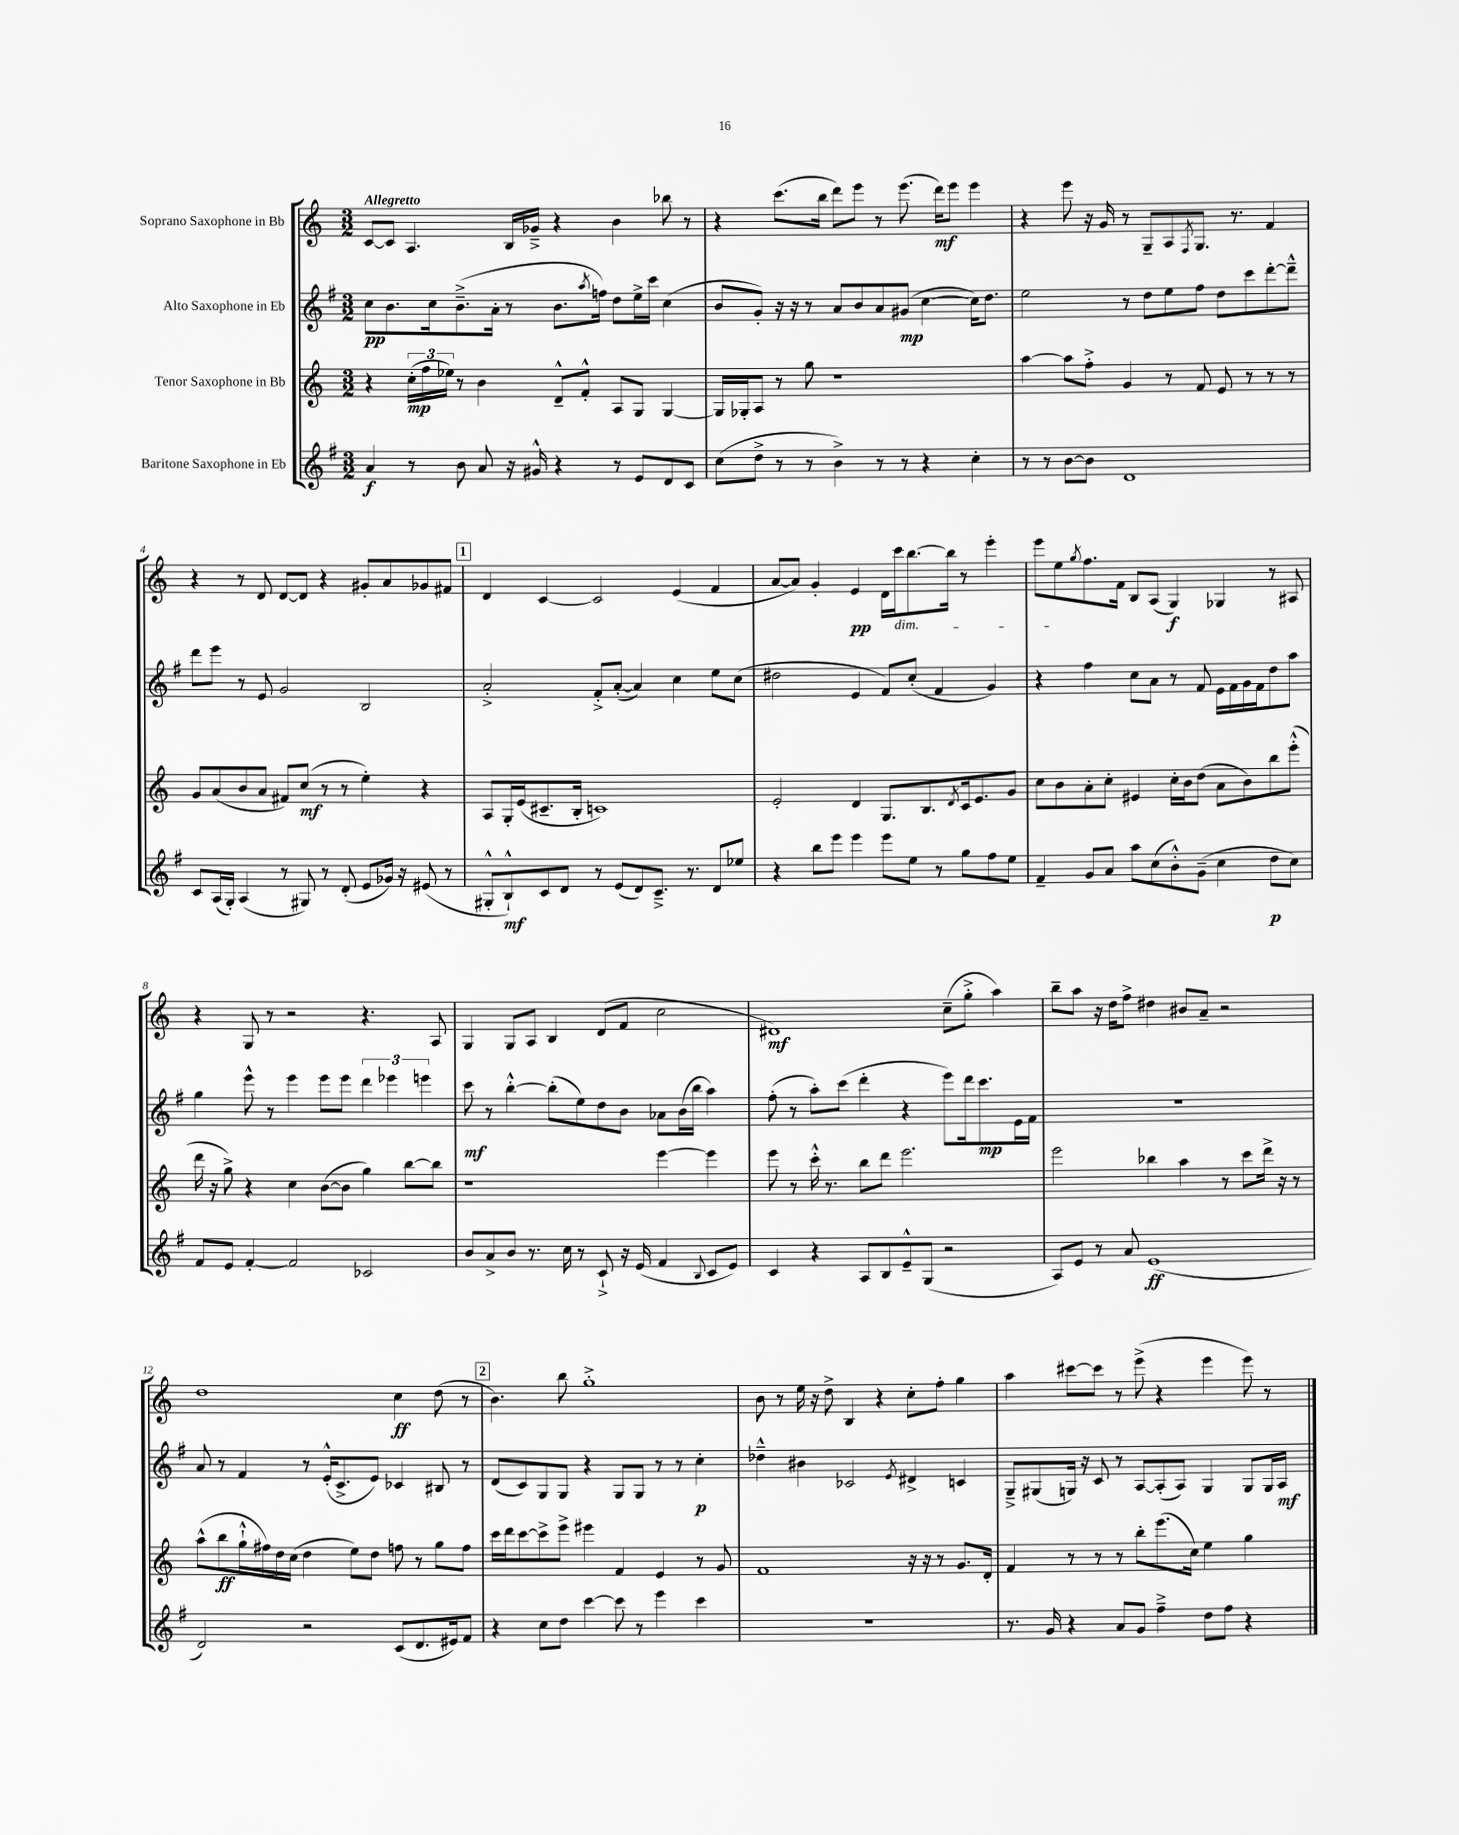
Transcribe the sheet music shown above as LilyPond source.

<<
\new StaffGroup <<
\new Staff = "s0" \with { instrumentName = "Soprano Saxophone in Bb" } {
    \clef treble \key c \major \numericTimeSignature \time 3/2 \tempo "Allegretto"
    c'8~ c'8 a4. b16 ges'16---> r4 b'4 bes''8 r8 |
    r4 c'''8.( b''16 d'''8) e'''8 r8 e'''8.( d'''16\mf) e'''8 e'''4 |
    r4 e'''8 r16 g'16 r8 g8-- a8 \acciaccatura { f8 } g8. r8. f'4 |
    r4 r8 d'8 d'8~ d'8 r4 gis'8-. a'8 ges'8 fis'8 |
    \mark \markup { \box "1" } d'4 c'4~ c'2 e'4( f'4 |
    a'8~ a'8) g'4-. e'4\pp d'16 c'''16\dim b''8.~ b''16 r8 e'''4-. |
    e'''8 e''8\! \acciaccatura { g''8 } f''8. f'16 b8 a8( g4\f) ges4 r8 ais8 |
    r4 g8 r8 r2 r4. a8 |
    g4 g8 a8 b4 d'8( f'8 c''2 |
    dis'1\mf) c''8--( g''8-.-> a''4) |
    b''8-- a''8 r16 d''16 f''8-> dis''4 bis'8 a'8-- r2 |
    d''1 c''4\ff d''8( r8 |
    \mark \markup { \box "2" } b'4.) b''8 g''1-.-> |
    b'8 r8 e''16 r16 d''8-> b4 r4 c''8-. f''8-. g''4 |
    a''4 cis'''8~ cis'''8 r8 e'''8->( r4 e'''4 e'''8) r8 \bar "|." |
}
\new Staff = "s1" \with { instrumentName = "Alto Saxophone in Eb" } {
    \clef treble \key g \major \numericTimeSignature \time 3/2
    c''8\pp b'8. c''16 b'8.--->( a'16-. r8 b'8. \acciaccatura { a''8 } f''16) d''8 e''16-> c'''16 c''4( |
    b'8 g'8-.) r16 r16 r8 a'8 b'8 a'8 gis'8\mp( c''4~ c''16) d''8. |
    e''2 r8 d''8 e''8 fis''8 d''8 c'''8 d'''8~-. d'''8---^ |
    d'''8 e'''8 r8 e'8 g'2 b2 |
    \mark \markup { \box "1" } a'2-.-> fis'8-.-> a'8~-.( a'4) c''4 e''8 c''8( |
    dis''2 e'4 fis'8) c''8-.( fis'4 g'4) |
    r4 fis''4 c''8 a'8 r8 fis'8 e'16 fis'16 g'16 fis'16 d''8 a''8 |
    g''4 e'''8-^ r8 e'''4 e'''8 e'''8 \tuplet 3/2 { d'''4 ees'''4 e'''4 } |
    c'''8\mf r8 b''4~-.-^ b''8-.( e''8) d''8 b'8 aes'8 b'16( b''16 a''4) |
    fis''8-.( r8 a''8-.) c'''8( d'''4-. r4 e'''8) d'''16 c'''8.\mp e'16 fis'16 |
    R1. |
    a'8 r8 fis'4 r8 e'16-.-^( c'8.-> e'8) ces'4 bis8 r8 |
    \mark \markup { \box "2" } d'8( c'8) g8 g8 r4 g8 g8 r8 r8 c''4-.\p |
    des''4---^ bis'4 ces'2 \acciaccatura { e'8 } dis'4-> c'4 |
    g8---> gis8( g16) r16 c'8 r8 a8~ a8-.( a8) g4 g8 g16 a16\mf \bar "|." |
}
\new Staff = "s2" \with { instrumentName = "Tenor Saxophone in Bb" } {
    \clef treble \key c \major \numericTimeSignature \time 3/2
    r4 \tuplet 3/2 { c''16-.\mp( f''16 ees''16) } r8 b'4 d'8---^ f'8-.-^ a8 g8 g4~ |
    g16 ges16-. a8 r8 g''8 r1 |
    a''4~ a''8 f''8-.-> g'4 r8 f'8 e'8 r8 r8 r8 |
    g'8 a'8( b'8 a'8 fis'8) c''8\mf( r8 r8 e''4-.) r4 |
    \mark \markup { \box "1" } a8 g16-. e'16( cis'8.-- b16-. c'1) |
    e'2-. d'4 g8. b8. \acciaccatura { d'8 } c'16 e'8. g'8 |
    c''8 b'8 a'8-. c''8-. eis'4 c''16-. b'16 d''8( a'8 b'8) b''8 e'''8-.-^( |
    d'''16 r16 g''8->) r4 c''4 b'8~( b'8 g''4) b''8~ b''8 |
    r1 e'''4~ e'''4 |
    e'''8 r8 c'''16-.-^ r8. b''8 d'''8 e'''2. |
    e'''2 bes''4 a''4 r8 c'''8 d'''16-> r16 r8 |
    a''8-^( b''8\ff g''16-!-^ fis''16) d''16 c''16( d''4 e''8) d''8 f''8 r8 g''8 f''8 |
    \mark \markup { \box "2" } c'''16 d'''16 c'''8~ c'''8-> e'''8-> eis'''4 f'4 e'4 r8 g'8 |
    f'1 r16 r16 r8 g'8. d'16-. |
    f'4 r8 r8 r8 b''8-. e'''8.( c''16) e''4 g''4 \bar "|." |
}
\new Staff = "s3" \with { instrumentName = "Baritone Saxophone in Eb" } {
    \clef treble \key g \major \numericTimeSignature \time 3/2
    a'4\f r8 b'8 a'8 r16 gis'16-^ r4 r8 e'8 d'8 c'8 |
    c''8( d''8-> r8 r8 b'4->) r8 r8 r4 c''4-. |
    r8 r8 b'8~ b'8 d'1 |
    c'8 a16( g16-.) a4( r8 gis8) r8 d'8-.( e'8 ges'16) r16 eis'8( r8 |
    \mark \markup { \box "1" } gis8-.-^ b8-!-^\mf) c'8 d'8 r8 e'8( d'8) c'8.---> r8. d'8 ees''8 |
    r4 b''8 e'''8 e'''4 e'''8 e''8 r8 g''8 fis''8 e''8 |
    fis'4-- g'8 a'8 a''8 c''8( b'8-.-^) g'8--( c''4 d''8\p c''8) |
    fis'8 e'8 fis'4~-. fis'2 ces'2 |
    b'8 a'8-> b'8 r8. c''16 r8 c'8-!-> r16 e'16( fis'4 \appoggiatura { b8 } c'8 e'8) |
    c'4 r4 a8 b8 e'8---^ g8( r2 |
    a8) e'8 r8 a'8 e'1\ff( |
    d'2) r2 c'8( d'8. eis'16) fis'8 |
    \mark \markup { \box "2" } r4 c''8 d''8 c'''4~ c'''8 r8 e'''4 c'''4 |
    R1. |
    r8. g'16 r4 a'8 g'8 fis''4---> d''8 fis''8 r4 \bar "|." |
}
>>
>>
